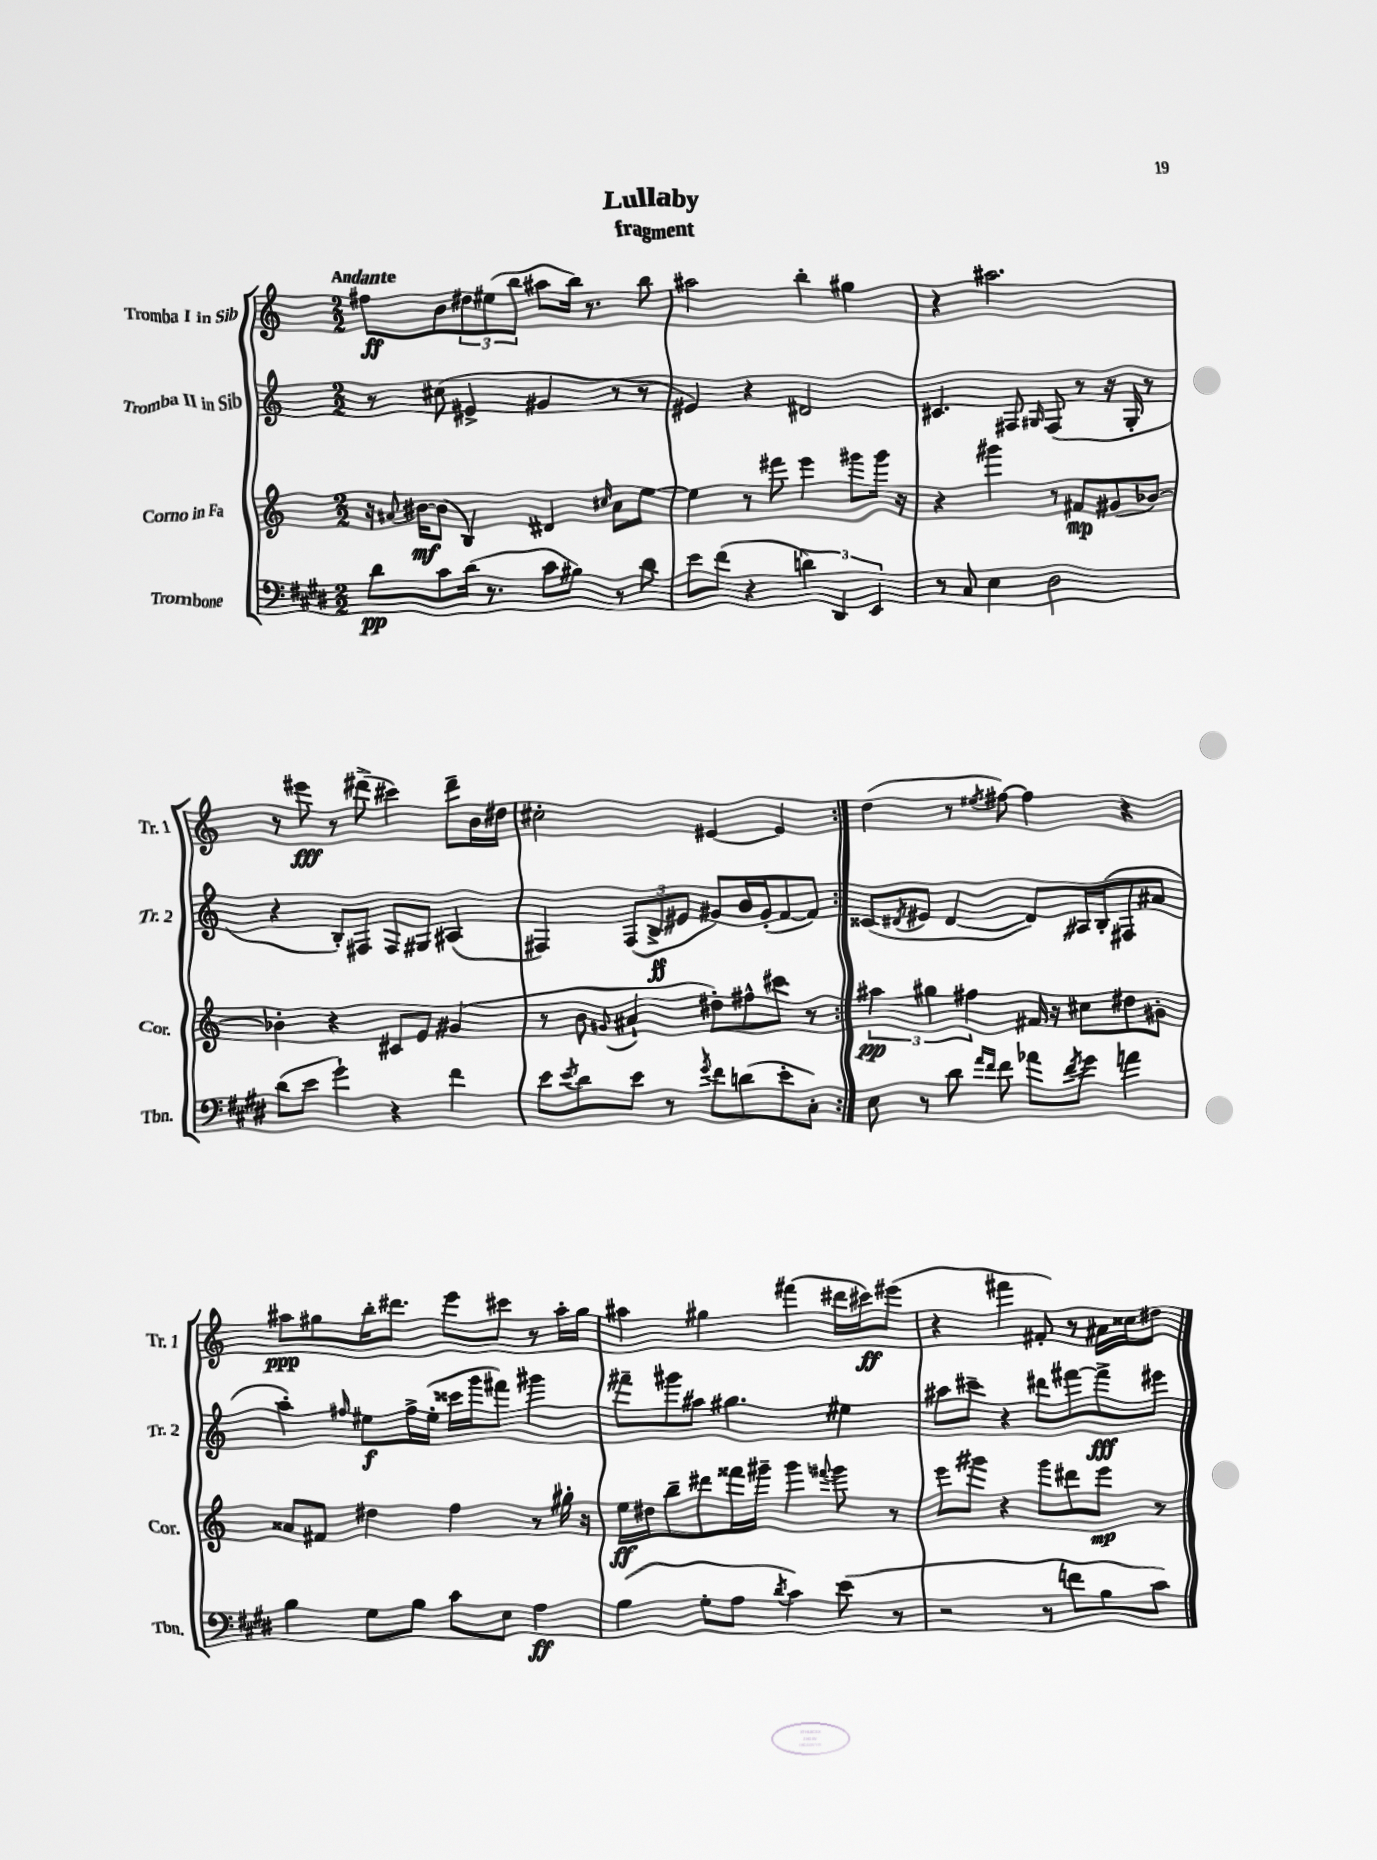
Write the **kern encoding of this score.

**kern	**kern	**kern	**kern
*staff4	*staff3	*staff2	*staff1
*clefF4	*clefG2	*clefG2	*clefG2
*k[f#c#g#d#]	*k[]	*k[]	*k[]
*M2/2	*M2/2	*M2/2	*M2/2
8d#	16r	8r	8ff#
.	8qqa#	.	.
.	[16b#	.	.
8c#	(8b#]	(8cc#	8b
(16d#	4B)	4e#^	12dd#
8.r	.	.	.
.	.	.	(12ee#
.	.	.	12bb
8c#	4d#	4g#	8aa#
8B#)	.	.	16bb)
.	.	.	8.r
.	16qqcc#	.	.
8r	8a#	8r	.
8d#	[8ee	8r	8bb
=	=	=	=
8e	4ee]	4e#)	2aa#
(8f#	.	.	.
4r	8r	4r	.
.	8fff#	.	.
6d)	4eee	2d#	4bb'
6DD#	.	.	.
.	8ggg#	.	4gg#
6EE	.	.	.
.	16ggg#	.	.
.	16r	.	.
=	=	=	=
8r	4r	4.c#	4r
8C#	.	.	.
4E	4ggg#	.	2.aa#
.	.	8F#	.
.	.	16qqG#	.
2D#	8r	(8F#	.
.	8f#	8r	.
.	(8g#	16r	.
.	.	16G#'	.
.	[8b-)	8r	.
=	=	=	=
(8d#	4b-']	4r	8r
8e	.	.	8eee#
4g#`)	4r	8B')	8r
.	.	8F#	(8ddd#^
4r	8c#	8F#	4ccc#)
.	8e	8G#	.
4f#	(4g#	(4A#	8ddd#~
.	.	.	16b
.	.	.	16dd#
=	=	=	=
8e	8r	4F#)	2cc#'
8qe	.	.	.
8d#	8b	.	.
.	8qqg#	.	.
8e	4a#`	(12F#	.
.	.	12B^	.
8r	.	.	.
.	.	12e#	.
8qg#	.	.	.
8f#	8dd#')	8g#)	[4e#
(8d	8ff#^^	16b	.
.	.	(16g#'	.
8e'	8ccc#	[8f	4e#]
8C#')	8r	8f])	.
=:|!	=:|!	=:|!	=:|!
8E	6aa#	(8c##	(4dd
.	.	8qd#	.
8r	.	8e#	.
.	6gg#	.	.
8d#	.	[4d#	8r
.	6ff#	.	.
16qqa	.	.	.
16qqf#	.	.	8qee#
8f#	.	.	[8ff#)
8a-	16f#	8d#])	4ff#]
.	16r	.	.
8qf#	.	.	.
8g#	8cc#	16A#	.
.	.	(16B'	.
4a	8dd#	8F#	4r
.	8g#'	8a#	.
=	=	=	=
4B	8a##	4aa')	8aa#
.	8f#	.	8gg#
.	.	16qqff#	.
8G#	4dd#	8ee#	16bb'
.	.	.	8.ddd#
8B	.	16ff#^	.
.	.	(16ee#'	.
8c#	4ff	16ccc##	8eee
.	.	16ggg	.
8E	.	8fff#)	8ccc#
4A	8r	4ggg#	8r
.	16gg#'	.	16aa#'
.	16r	.	16gg#
=	=	=	=
(4B	16ee	8fff#~	4aa#
.	16dd#	.	.
.	8bb~	8ggg#	.
8G#'	8ddd#	8aa#	4gg#
8A	16fff##	4.gg#	.
.	16ggg#~	.	.
8qd#	.	.	.
4c#)	4ggg#	.	(4fff#
.	8qqfff#	.	.
(8e	8ggg#	4ee#	16ddd#
.	.	.	16ccc#)
8r	8r	.	(8eee#
=	=	=	=
2r	8eee	8aa#	4r
.	8ggg#	8ccc#~	.
.	4r	4r	4fff#
8r	8ggg#	8ddd#	8f#')
8f	8ddd#	[8fff#	8r
8B	8eee	8fff#^]	16a#
.	.	.	16cc##
8c#)	8r	8eee#	8dd#
==	==	==	==
*-	*-	*-	*-
